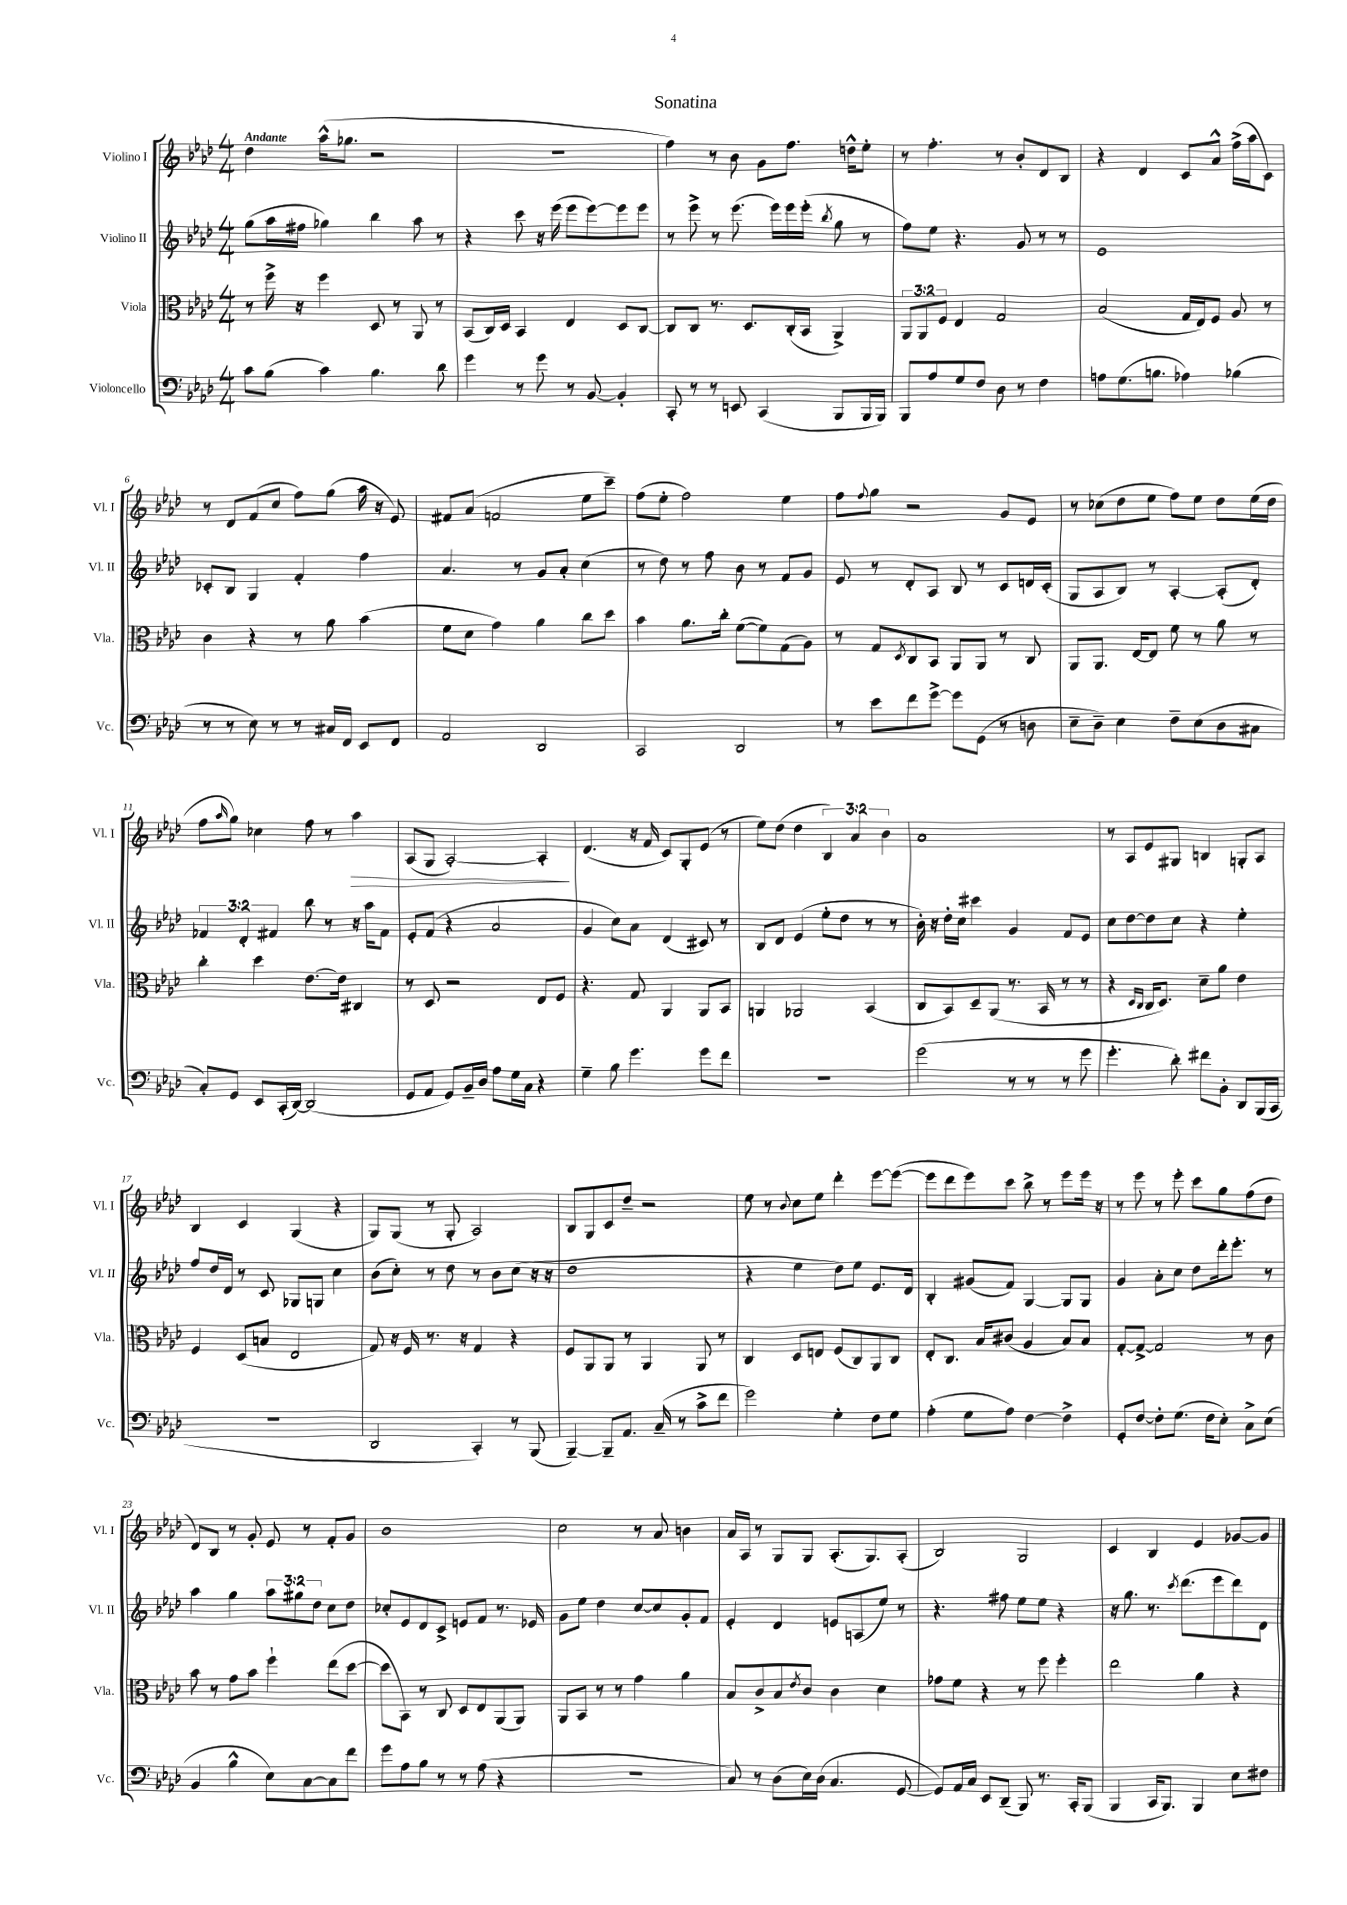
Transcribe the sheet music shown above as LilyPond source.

\header { title = "Sonatina" }
<<
\new StaffGroup <<
\new Staff = "s0" \with { instrumentName = "Violino I" shortInstrumentName = "Vl. I" } {
    \clef treble \key aes \major \numericTimeSignature \time 4/4 \override Staff.TupletNumber.text = #tuplet-number::calc-fraction-text \tempo "Andante"
    des''4 aes''16-^( ges''8. r2 |
    R1 |
    f''4) r8 bes'8 g'8 f''8. d''16-^ ees''8-. |
    r8 f''4.-. r8 bes'8-. des'8 bes8 |
    r4 des'4 c'8 aes'8-^ f''16->( aes''16 c'8) |
    r8 des'8 f'8( c''8 f''8) g''8( aes''16 r16 ees'8) |
    fis'8 aes'8( f'2 ees''8 c'''8--) |
    f''8( ees''8-. f''2) ees''4 |
    f''8 \appoggiatura { f''8 } g''8 r2 g'8 ees'8 |
    r8 ces''8( des''8 ees''8 f''8) ees''8 des''8 ees''16( des''16 |
    f''8 \grace { aes''16 } g''8) ces''4 f''8 r8 aes''4\> |
    aes8( g8 aes2~-.) aes4-.\! |
    des'4.( r16 f'16 c'8) g8-. ees'8( r8 |
    ees''8) des''8( des''4 \tuplet 3/2 { bes4) aes'4 bes'4 } |
    aes'1 |
    r8 aes8 ees'8 gis8 b4 g8-. aes8 |
    bes4 c'4 g4( r4 |
    g8) g8( r8 g8-. aes2) |
    bes8 g8 c'8 des''8-- r2 |
    ees''8 r8 \appoggiatura { bes'8 } c''8 ees''8 des'''4-. ees'''8~ ees'''8~( |
    ees'''8 des'''8 ees'''8) c'''8 bes''8-> r8 ees'''8 ees'''16 r16 |
    r8 ees'''8 r8 ees'''8-. c'''8 g''8 f''8( des''8 |
    des'8) bes8 r8 g'8-. ees'8 r8 f'8-. g'8 |
    bes'1 |
    c''2 r8 aes'8 b'4 |
    aes'16 aes16 r8 g8 g8 aes8.-.( g8.) aes8-.( |
    bes2) g2 |
    c'4 bes4 ees'4 ges'8~ ges'8 \bar "|." |
}
\new Staff = "s1" \with { instrumentName = "Violino II" shortInstrumentName = "Vl. II" } {
    \clef treble \key aes \major \numericTimeSignature \time 4/4 \override Staff.TupletNumber.text = #tuplet-number::calc-fraction-text
    g''8( aes''16 fis''16 ges''4) bes''4 aes''8 r8 |
    r4 c'''8 r16 ees'''16( ees'''8 ees'''8~) ees'''8 ees'''8 |
    r8 ees'''8-> r8 ees'''8.( ees'''16) ees'''16 ees'''16-.( \acciaccatura { bes''8 } g''8 r8 |
    f''8) ees''8 r4. g'8 r8 r8 |
    ees'1 |
    ces'8-. bes8 g4 f'4-. f''4 |
    aes'4. r8 g'8 aes'8-. c''4( |
    r8 des''8) r8 f''8 bes'8 r8 f'8 g'8 |
    ees'8 r8 des'8-. aes8 bes8 r8 c'8 d'16 c'16-.( |
    g8 aes8 bes8) r8 aes4~-. aes8-.( des'8-.) |
    \tuplet 3/2 { fes'4 des'4-. fis'4 } bes''8 r8 r16 aes''16 fis'8 |
    ees'8-. f'8( r4 aes'2 |
    g'4 c''8) aes'8 des'4( cis'8) r8 |
    bes8 des'8 ees'4( ees''8-. des''8 r8 r8 |
    bes'16-.) r16 des''16-. c''16 cis'''4 g'4 f'8 ees'8 |
    c''8 des''8~ des''8 c''8 r4 ees''4-. |
    f''8 des''16 des'16 r8 c'8 ges8 g8 c''4 |
    bes'8( c''8-.) r8 des''8 r8 bes'8 c''8( r16 r16 |
    des''1 |
    r4 ees''4 des''8) ees''8 ees'8. des'16 |
    bes4-. gis'8( f'8) g4~ g8 g8 |
    g'4 aes'8-. c''8 des''8 des'''16-. ees'''8.-. r8 |
    aes''4 g''4 \tuplet 3/2 { aes''8 gis''8 des''8 } c''8 des''8 |
    ces''8-. ees'8 des'8 c'8-> e'8 f'8 r8. ees'16 |
    g'8 ees''8 des''4 c''8~ c''8 g'8-. f'8 |
    ees'4-. des'4 e'8 a8( ees''8) r8 |
    r4. fis''8 ees''8 ees''8 r4 |
    r16 g''8. r8. \acciaccatura { c'''8 } des'''8.( ees'''8 des'''8) des'8 \bar "|." |
}
\new Staff = "s2" \with { instrumentName = "Viola" shortInstrumentName = "Vla." } {
    \clef alto \key aes \major \numericTimeSignature \time 4/4 \override Staff.TupletNumber.text = #tuplet-number::calc-fraction-text
    r8 f''16-> r16 f''4 des8 r8 aes,8 r8 |
    bes,8( c16) des16 bes,4 ees4 des8 c8~ |
    c8 c8 r8. des8. c16-.( bes,16 aes,4->) |
    \tuplet 3/2 { aes,8 aes,8 f8 } ees4 g2 |
    bes2( g16 ees16) f8 aes8 r8 |
    c'4 r4 r8 aes'8 bes'4( |
    f'8 des'8 g'4) aes'4 c''8 des''8 |
    bes'4 aes'8. c''16-. f'8~( f'8) g8( aes8) |
    r8 g8 \acciaccatura { des8 } c8 bes,8 aes,8 aes,8 r8 c8 |
    aes,8 aes,8. ees16~ ees8 f'8 r8 aes'8 r8 |
    c''4-. des''4 ees'8.~ ees'16 cis4 |
    r8 des8 r2 ees8 f8 |
    r4. g8 aes,4 aes,8 bes,8 |
    a,4 aes,2 bes,4( |
    c8 bes,8) des8-- aes,8( r8. bes,16 r8 r8 |
    r4 \grace { des16 c16 } c16 des8.) des'8-- aes'8 ees'4 |
    f4 des8( b8 ees2 |
    g8) r16 f16 r8. r16 g4 r4 |
    f8 aes,8 aes,8 r8 aes,4 aes,8 r8 |
    c4 des8 e8 f8( c8) aes,8 c8 |
    ees8-. c8. bes16 cis'8( aes4 bes8) bes8 |
    g8~-. g8~-> g2 r8 c'8 |
    bes'8 r8 g'8 bes'8 f''4-! ees''8( des''8~ |
    des''8 bes,8) r8 c8 des8 ees8 aes,8( aes,8) |
    aes,8 bes,8 r8 r8 g'4 aes'4 |
    bes8 c'8-> bes8 \acciaccatura { ees'8 } c'8 c'4 des'4 |
    ges'8 f'8 r4 r8 f''8 f''4-. |
    ees''2 aes'4 r4 \bar "|." |
}
\new Staff = "s3" \with { instrumentName = "Violoncello" shortInstrumentName = "Vc." } {
    \clef bass \key aes \major \numericTimeSignature \time 4/4
    c'8 bes8( c'4) bes4. des'8 |
    g'4 r8 g'8 r8 bes,8~ bes,4-. |
    c,8-. r8 r8 e,8 c,4( bes,,8 bes,,16 bes,,16) |
    bes,,8 aes8 g8 f8 des8 r8 f4 |
    a8 g8.( b8. aes4) bes4( |
    r8 r8 ees8) r8 r8 cis16 f,16 ees,8 f,8 |
    aes,2 des,2 |
    c,2 des,2 |
    r8 ees'8 f'8 g'8~-> g'8 g,8( r8 d8 |
    ees8-- des8--) ees4 f8-- ees8( des8 cis8 |
    c8-.) g,8 ees,8 c,16-.( des,16~) des,2( |
    g,8 aes,8 g,8) bes,16-- des16 aes8 g16 c16 r4 |
    g4-- bes8 g'4. g'8 f'8 |
    R1 |
    g'2( r8 r8 r8 g'8 |
    g'4.-. des'8-.) fis'8 bes,8-. des,8 bes,,16( c,16 |
    R1 |
    des,2 c,4-.) r8 bes,,8( |
    bes,,4~--) bes,,8-- aes,8. c16--( r8 c'8-> f'8 |
    g'2) g4-. f8 g8 |
    aes4-.( g8 aes8) f4~ f4-> |
    g,8-. f8~ f8-. g8.( f16 ees8-.) c8-> ees8( |
    bes,4 bes4-^ ees8) c8~ c8 f'8 |
    g'8 aes8 bes8 r8 r8 aes8( r4 |
    R1 |
    c8) r8 des8( ees16) des16( c4. g,8~ |
    g,8) aes,16 c16 ees,8 des,8--( bes,,8) r8. c,16-. bes,,8( |
    bes,,4 c,16 bes,,8.) bes,,4 ees8 fis8 \bar "|." |
}
>>
>>
